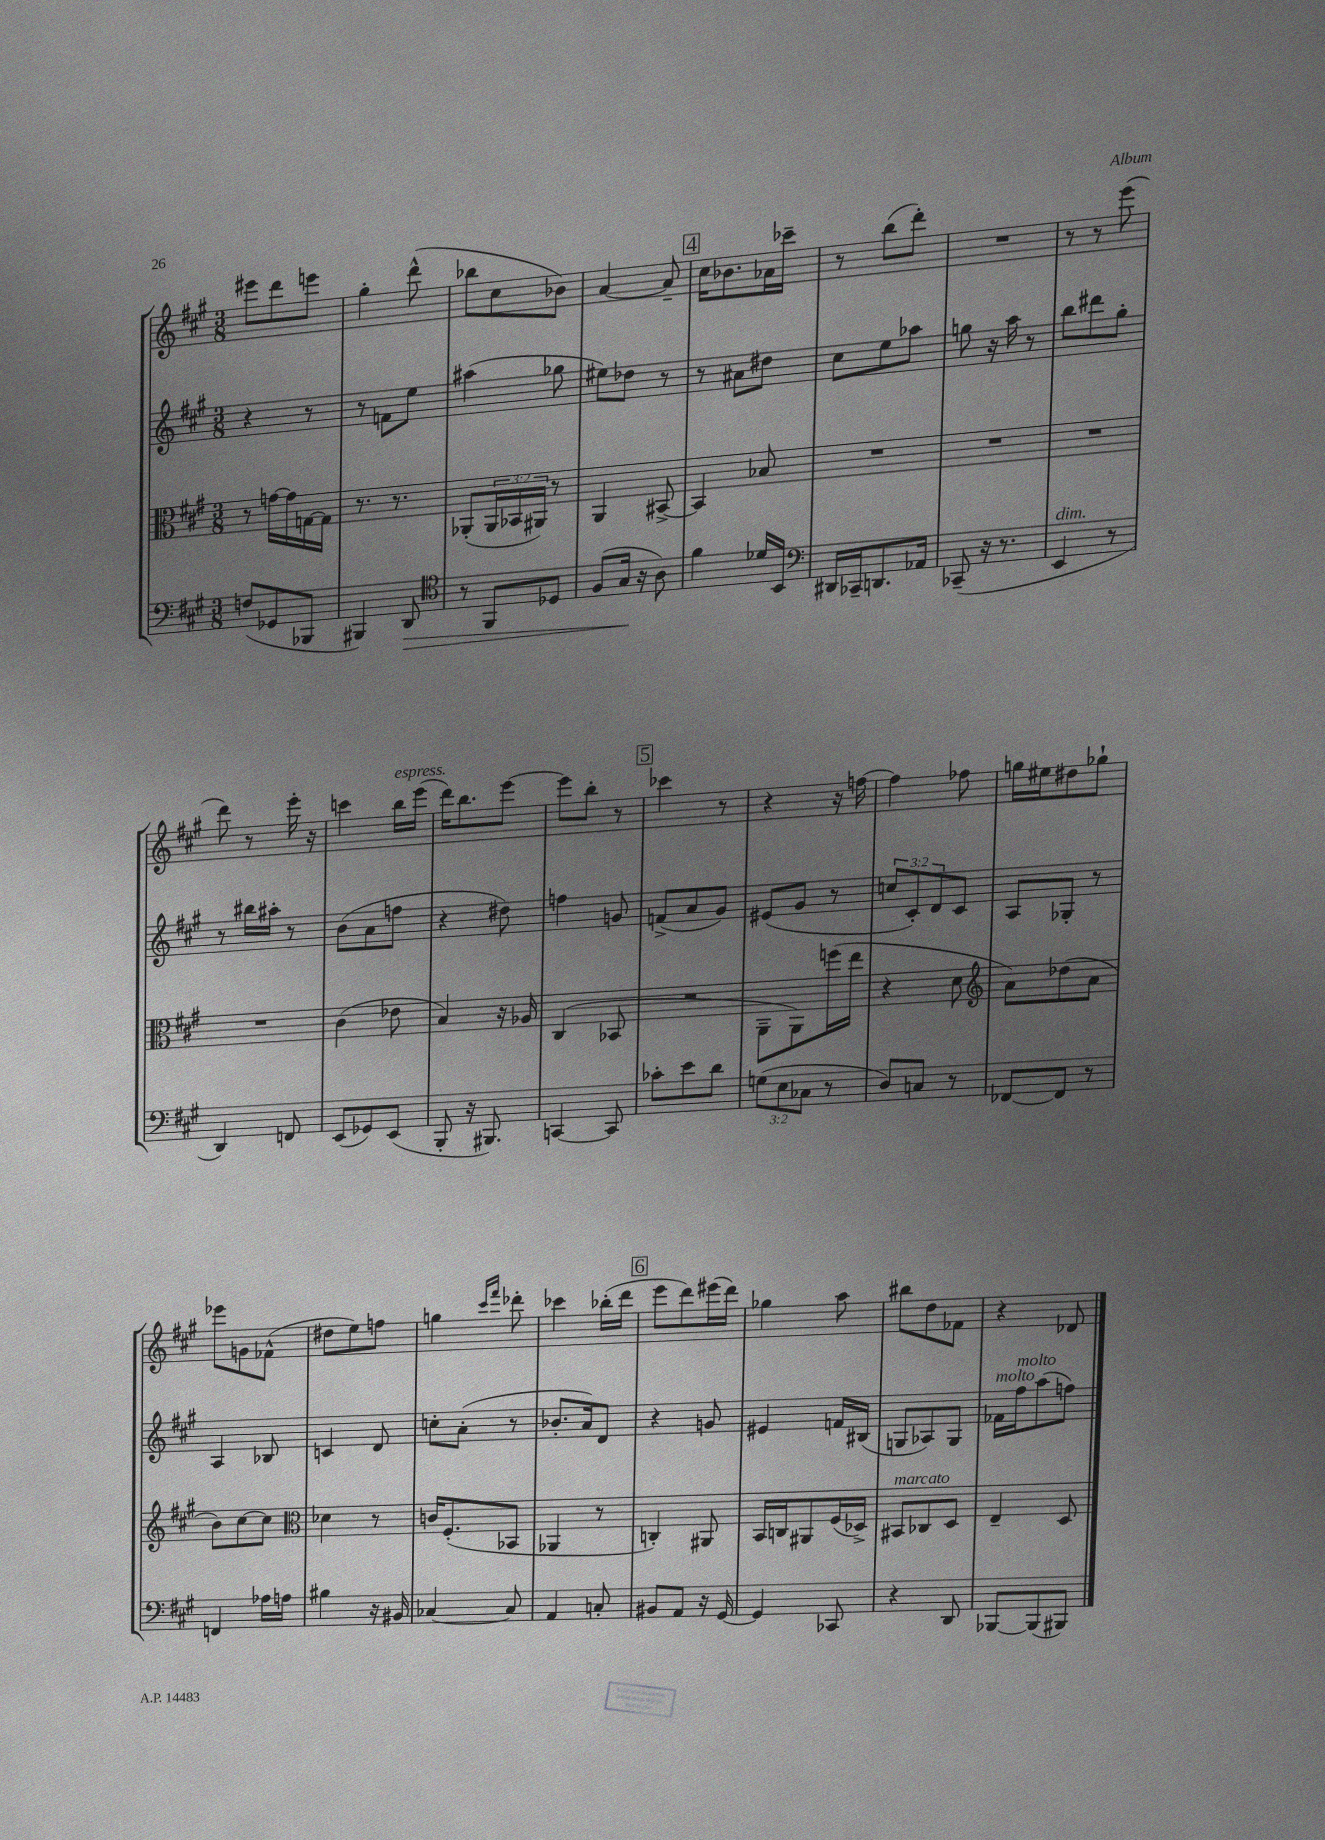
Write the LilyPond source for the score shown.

<<
\new StaffGroup <<
\new Staff = "s0" {
    \clef treble \key a \major \numericTimeSignature \time 3/8
    eis'''8 d'''8 e'''8 |
    gis''4-. d'''8-^( |
    bes''8 cis''8 bes'8) |
    a'4~ a'8-- |
    \mark \markup { \box "4" } cis''16 bes'8. aes'16 ces'''16-- |
    r8 b''8( d'''8-.) |
    R4. |
    r8 r8 e'''8( |
    d'''8) r8 e'''16-. r16 |
    c'''4 b''16^\markup { \italic "espress." } e'''16( |
    d'''16) b''8. e'''8~ |
    e'''8 b''8-. r8 |
    \mark \markup { \box "5" } ces'''4 r8 |
    r4 r16 f''16~ |
    f''4 fes''8 |
    g''16 eis''16 dis''8 ges''8-! |
    ees'''8 g'8 fes'8-^( |
    dis''8 e''8) f''8 |
    g''4 \grace { cis'''16 fis'''16 } des'''8-. |
    ces'''4 bes''16-.( d'''16 |
    \mark \markup { \box "6" } e'''8 d'''8) eis'''16( d'''16) |
    ges''4 a''8 |
    bis''8 d''8 fes'8 |
    r4 des'8 \bar "|." |
}
\new Staff = "s1" {
    \clef treble \key a \major \numericTimeSignature \time 3/8 \override Staff.TupletNumber.text = #tuplet-number::calc-fraction-text
    r4 r8 |
    r8 f'8 e''8 |
    ais''4( ges''8 |
    eis''8) des''8 r8 |
    \mark \markup { \box "4" } r8 ais'8 dis''8 |
    cis''8 e''8 aes''8 |
    g''8 r16 a''16 r8 |
    b''8 dis'''8 gis''8-. |
    r8 bis''16 ais''16-. r8 |
    b'8( a'8 f''8 |
    r4 dis''8) |
    f''4 g'8 |
    \mark \markup { \box "5" } f'8->( a'8 gis'8) |
    eis'8( gis'8 r8 |
    \tuplet 3/2 { c''8 cis'8-.) d'8 } cis'8 |
    a8 ges8-. r8 |
    a4 bes8 |
    c'4 d'8 |
    c''8-. a'8-.( r8 |
    bes'8.-. a'16) d'8 |
    \mark \markup { \box "6" } r4 g'8 |
    eis'4 f'16 bis16( |
    g8 aes8) g8 |
    fes'16^\markup { \italic "molto" } fis''16^\markup { \italic "molto" } a''8( f''8) \bar "|." |
}
\new Staff = "s2" {
    \clef alto \key a \major \numericTimeSignature \time 3/8 \override Staff.TupletNumber.text = #tuplet-number::calc-fraction-text
    r8 g'16~ g'16 g16~ g16 |
    r8. r8. |
    aes,8-.( \tuplet 3/2 { aes,16 bes,16 ais,16) } r8 |
    a,4 bis,8~-> |
    \mark \markup { \box "4" } bis,4 bes8 |
    R4. |
    R4. |
    R4. |
    R4. |
    cis'4( ees'8 |
    b4) r16 aes16 |
    cis4( bes,8 |
    \mark \markup { \box "5" } R4. |
    a,8-- a,8) f''16( e''16 |
    r4 d'8 |
    \clef treble a'8) des''8( a'8 |
    b'8) cis''8~ cis''8 |
    \clef alto des'4 r8 |
    c'16 fis8.-.( bes,8 |
    aes,4 r8 |
    \mark \markup { \box "6" } c4-.) ais,8 |
    b,16 c16 ais,8 fis16( des16->) |
    bis,8^\markup { \italic "marcato" } ces8 d8 |
    e4-- d8 \bar "|." |
}
\new Staff = "s3" {
    \clef bass \key a \major \numericTimeSignature \time 3/8 \override Staff.TupletNumber.text = #tuplet-number::calc-fraction-text
    f8( ges,8 bes,,8 |
    bis,,4) d,8\> |
    \clef tenor r8 fis,8 des8 |
    fis8( gis16\! r16 a8) |
    \mark \markup { \box "4" } fis'4 des'16 b,16 |
    \clef bass dis,16 ces,16-- d,8. aes,16 |
    ces,8--( r16 r8. |
    e,4^\markup { \italic "dim." } r8 |
    d,4) f,8 |
    e,8( ges,8) e,8( |
    b,,8-. r16 bis,,8.) |
    c,4~ c,8 |
    \mark \markup { \box "5" } ces'8-. e'8 d'8 |
    \tuplet 3/2 { g8( e8 ces8 } r8 |
    d8) c8 r8 |
    fes,8~ fes,8 r8 |
    f,4 aes16 a16 |
    bis4 r16 bis,16 |
    ces4~ ces8 |
    a,4 c8-. |
    \mark \markup { \box "6" } bis,8 a,8 r16 gis,16~ |
    gis,4 ces,8 |
    r4 d,8 |
    bes,,8~ bes,,8( bis,,8) \bar "|." |
}
>>
>>
\layout { \context { \Score \remove "Bar_number_engraver" } }
